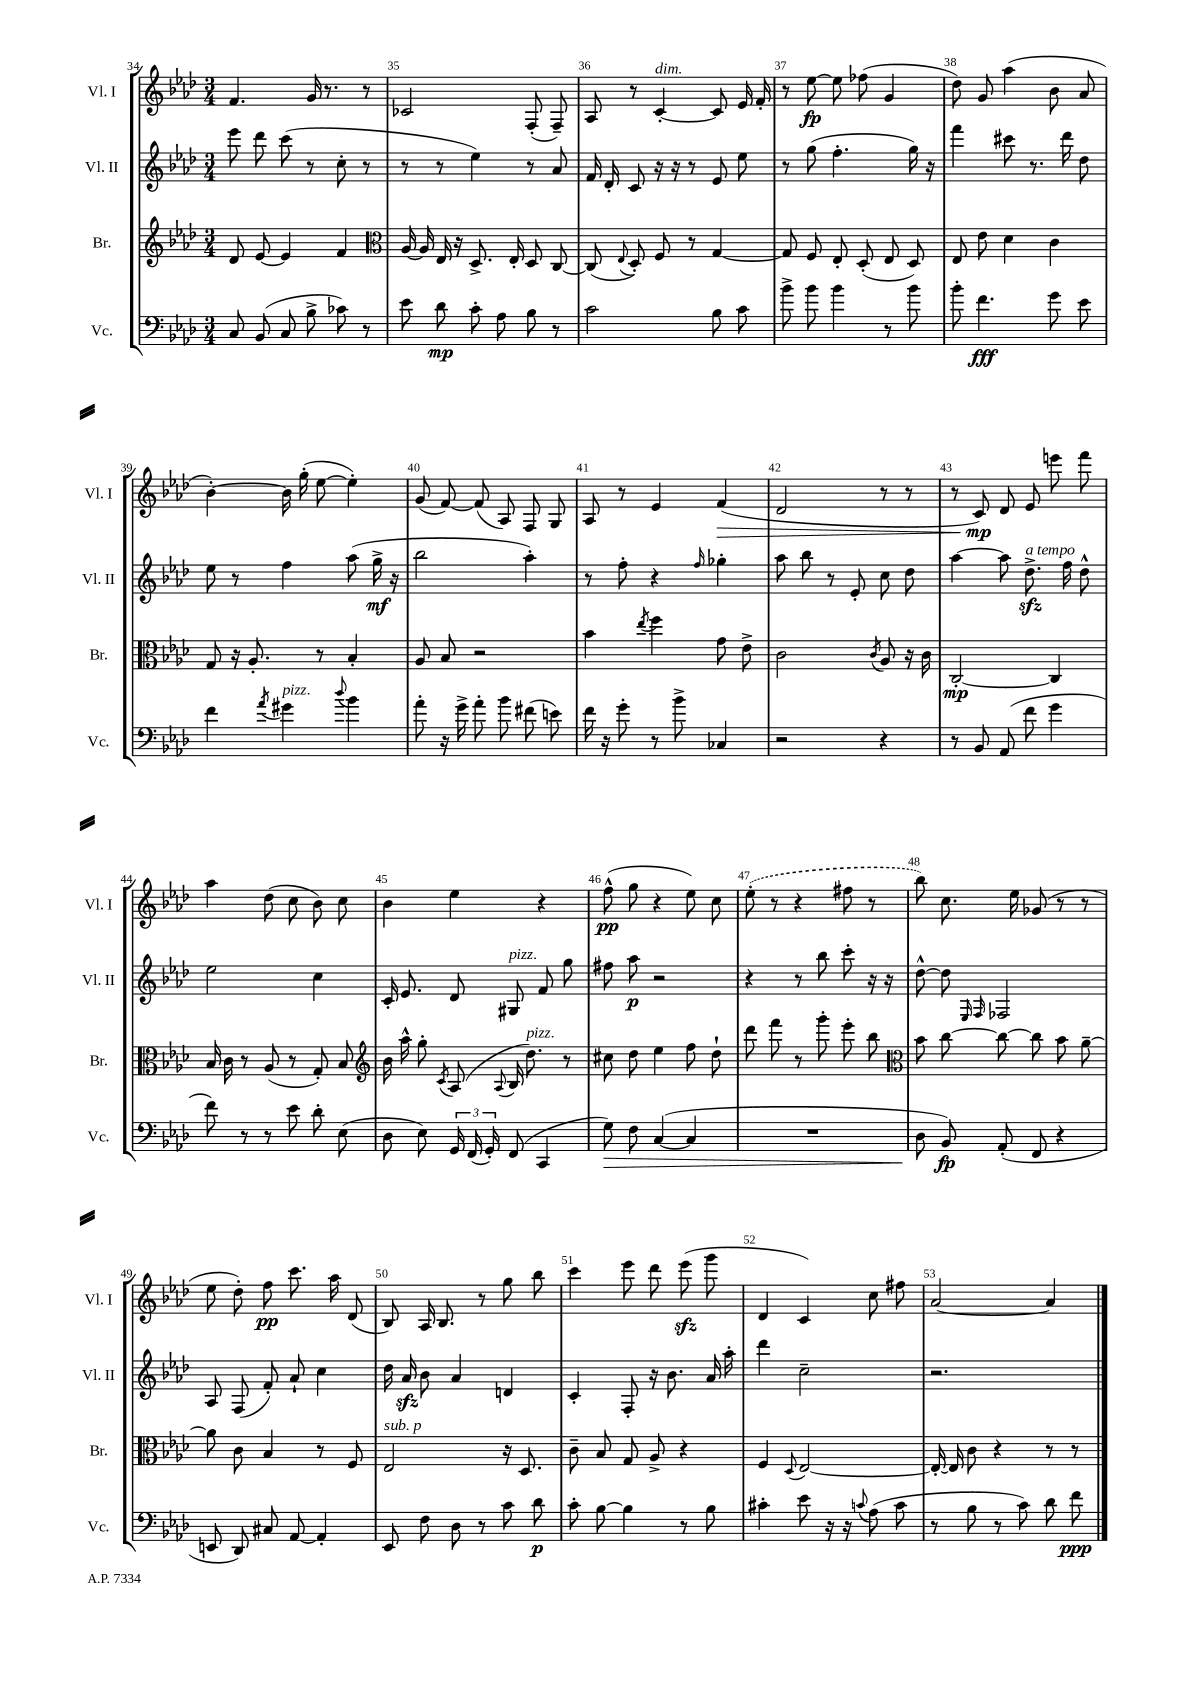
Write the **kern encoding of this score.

**kern	**kern	**kern	**kern
*staff4	*staff3	*staff2	*staff1
*clefF4	*clefG2	*clefG2	*clefG2
*k[b-e-a-d-]	*k[b-e-a-d-]	*k[b-e-a-d-]	*k[b-e-a-d-]
*M3/4	*M3/4	*M3/4	*M3/4
8C/	8d-/	8eee-\	4.f/
(8BB-/	[8e-/	8ddd-\	.
8C/	4e-/]	(8ccc\	.
8B-^\	.	8r	16g/
.	.	.	8.r
8c-\)	4f/	8cc'\	.
8r	.	8r	8r
=	=	=	=
*	*clefC3	*	*
8e-\	[16A-/	8r	2c-/
.	16A-/]	.	.
8d-\	16E-/	8r	.
.	16r	.	.
8c'\	8.D-^/	4ee-\)	.
8A-\	.	.	.
.	16E-'/	.	.
8B-\	8D-/	8r	(8F'/
8r	[8C/	8a-/	8F~/)
=	=	=	=
2c\	(8C/]	16f/	8A-/
.	.	16d-'/	.
.	8qqE-/	.	.
.	8D-'/)	8c/	8r
.	8F/	16r	[4c'/
.	.	16r	.
.	8r	8r	.
8B-\	[4G/	8e-/	8c/]
8c\	.	8ee-\	16e-/
.	.	.	16f'/
=	=	=	=
8b-^\	8G/]	8r	8r
8b-\	8F/	(8gg\	[8ee-\
4b-\	8E-'/	4.ff'\	8ee-\]
.	(8D-'/	.	(8ff-\
8r	8E-/	.	4g/
8b-\	8D-/)	16gg\)	.
.	.	16r	.
=	=	=	=
8b-'\	8E-/	4fff\	8dd-\)
4.f\	8e-\	.	8g/
.	4d-\	8ccc#\	(4aa-\
.	.	8.r	.
8g\	4c\	.	8b-\
.	.	16ddd-\	.
8e-\	.	8dd-\	8a-/
=	=	=	=
4f\	8G/	8ee-\	[4b-'\)
.	16r	8r	.
.	8.A-'/	.	.
8qa-/	.	.	.
4g#\	.	4ff\	16b-\]
.	.	.	(16gg'\
.	8r	.	[8ee-\
8qqdd-/	.	.	.
4b-\	4B-'/	(8aa-\	4ee-'\])
.	.	16gg^\	.
.	.	16r	.
=	=	=	=
8a-'\	8A-/	2bb-\	(8g/
16r	8B-/	.	[8f/)
16g^\	.	.	.
8a-'\	2r	.	(8f/]
8b-\	.	.	8A-/)
(8f#\	.	4aa-'\)	8F/
8e\)	.	.	8G/
=	=	=	=
16f\	4b-\	8r	8A-/
16r	.	.	.
8g'\	.	8ff'\	8r
.	8qee-/	.	.
8r	4ff\	4r	4e-/
8b-^\	.	.	.
.	.	16qqff/	.
4C-/	8g\	4gg-'\	(4f/
.	8e-^\	.	.
=	=	=	=
2r	2c\	8aa-\	2d-/
.	.	8bb-\	.
.	.	8r	.
.	.	8e-'/	.
.	8qc/	.	.
4r	8A-/	8cc\	8r
.	16r	8dd-\	8r
.	16c\	.	.
=	=	=	=
8r	[2C'/	[4aa-\	8r
8BB-/	.	.	8c/)
(8AA-/	.	8aa-\]	8d-/
8f\	.	8.dd-^\	8e-/
4g\	4C/]	.	8eee\
.	.	16ff\	.
.	.	8dd-^^\	8fff\
=	=	=	=
8f\)	16B-/	2ee-\	4aa-\
.	16c\	.	.
8r	8r	.	.
8r	(8A-/	.	(8dd-\
8e-\	8r	.	8cc\
8d-'\	8G'/)	4cc\	8b-\)
(8E-\	8B-/	.	8cc\
=	=	=	=
*	*clefG2	*	*
8D-\	16b-\	16c'/	4b-\
.	16aa-^^\	8.e-/	.
8E-\)	8gg'\	.	.
.	8qc/	.	.
24GG/	(8A-/	8d-/	4ee-\
(24FF/	.	.	.
24GG'/)	.	.	.
.	8qqA-/	.	.
(8FF/	16B-/	8G#/	.
.	8.dd-\)	.	.
4CC/	.	8f/	4r
.	8r	8gg\	.
=	=	=	=
8G\)	8cc#\	8ff#\	(8ff^^\
8F\	8dd-\	8aa-\	8gg\
([4C/	4ee-\	2r	4r
4C/]	8ff\	.	8ee-\)
.	8dd-`\	.	8cc\
=	=	=	=
2.r	8ddd-\	4r	(8ee-'\
.	8fff\	.	8r
.	8r	8r	4r
.	8ggg'\	8bb-\	.
.	8eee-'\	8ccc'\	8ff#\
.	8bb-\	16r	8r
.	.	16r	.
=	=	=	=
*	*clefC3	*	*
8D-\	8b-\	[8dd-^^\	8bb-\)
8BB-/)	[8cc\	8dd-\]	8.cc\
.	.	16qqE-/	.
.	.	16qqF/	.
(8AA-'/	8cc\_	2F-/	.
.	.	.	16ee-\
8FF/	8cc\]	.	(8g-/
4r	8b-\	.	8r
.	[8a-~\	.	8r
=	=	=	=
8EE/	8a-\]	8A-/	8ee-\
8DD-/)	8c\	(8F/	8dd-'\)
8C#/	4B-/	8f'/)	8ff\
[8AA-/	.	8a-`/	8.ccc\
4AA-'/]	8r	4cc\	.
.	.	.	16aa-\
.	8F/	.	(8d-/
=	=	=	=
8EE-/	2E-/	16dd-\	8B-/)
.	.	16a-/	.
8F\	.	8b-\	16A-/
.	.	.	8.B-/
8D-\	.	4a-/	.
8r	.	.	8r
8c\	16r	4d/	8gg\
.	8.D-/	.	.
8d-\	.	.	8bb-\
=	=	=	=
8c'\	8c~\	4c'/	4ccc\
[8B-\	8B-/	.	.
4B-\]	8G/	8F'/	8eee-\
.	8A-^/	16r	8ddd-\
.	.	8.b-\	.
8r	4r	.	(8eee-\
8B-\	.	16a-/	8ggg\
.	.	16aa-'\	.
=	=	=	=
4c#'\	4F/	4ddd-\	4d-/
.	8qqD-/	.	.
8e-\	[2E-/	2cc~\	4c/)
16r	.	.	.
16r	.	.	.
8qqc/	.	.	.
(8A-\	.	.	8cc\
8c\	.	.	8ff#\
=	=	=	=
8r	16E-'/_	2.r	[2a-/
.	16E-/]	.	.
8B-\	8c\	.	.
8r	4r	.	.
8c\)	.	.	.
8d-\	8r	.	4a-/]
8f\	8r	.	.
==	==	==	==
*-	*-	*-	*-
